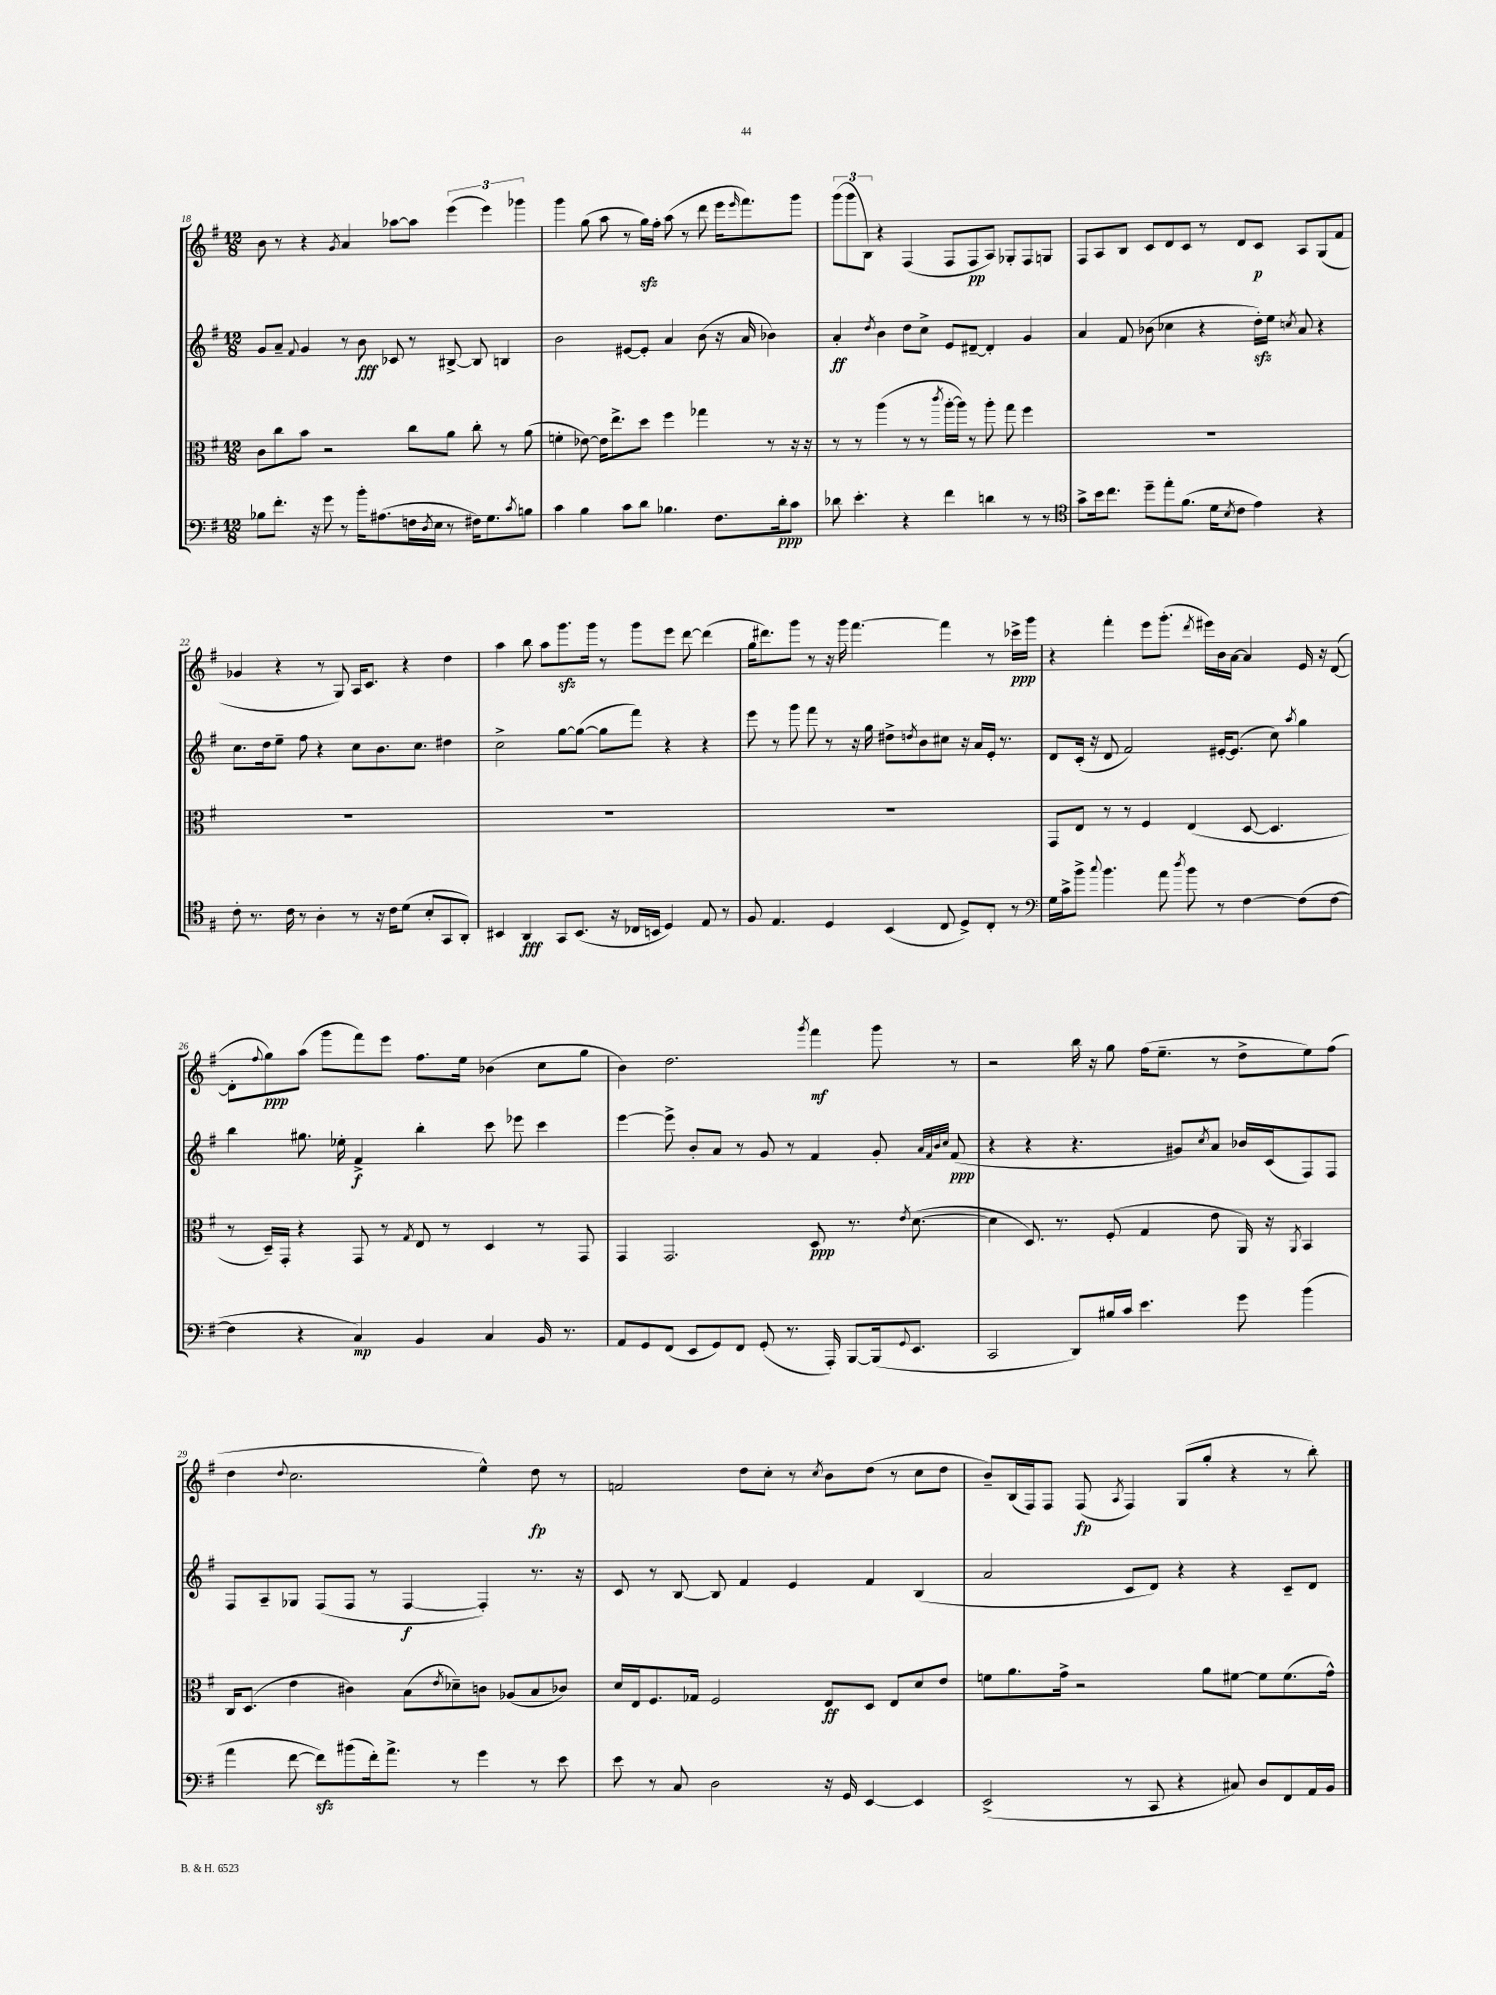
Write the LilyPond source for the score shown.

<<
\new StaffGroup <<
\new Staff = "s0" {
    \clef treble \key g \major \numericTimeSignature \time 12/8
    b'8 r8 r4 \acciaccatura { g'8 } a'4 aes''8~ aes''8 \tuplet 3/2 { e'''4( e'''4) ges'''4 } |
    g'''4 g''8( a''8 r8 g''16\sfz) fis''16-. a''8( r8 d'''8 e'''16 \grace { e'''16 } fis'''8.) g'''8 |
    \tuplet 3/2 { g'''8( g'''8 b8) } r4 fis4( fis8 fis8\pp a8) ges8-. fis8 g8 |
    fis8 a8 b8 c'8 d'8 c'8 r8 d'8 c'8\p a8 g8( fis'8 |
    ges'4 r4 r8 g8) a16 c'8. r4 d''4 |
    a''4 b''8 a''8 g'''8.\sfz g'''16 r8 g'''8 e'''8 d'''8~ d'''4( |
    g''16 dis'''8.) g'''8 r8 r16 g'''16 fis'''4.~ fis'''4 r8 ces'''16->\ppp g'''16 |
    r4 fis'''4-. e'''8 g'''8.-.( \acciaccatura { d'''8 } eis'''16) b'16 a'16~ a'4 e'16 r16 d'8~( |
    d'8-. \appoggiatura { fis''8 } g''8\ppp) a''8( g'''8 fis'''8) e'''8 fis''8. e''16 bes'4( c''8 g''8 |
    b'4) d''2. \acciaccatura { g'''8 } fis'''4\mf g'''8 r8 |
    r2 b''16 r16 g''8 fis''16( e''8.-- r8 d''8-> e''8) fis''8( |
    d''4 \appoggiatura { d''8 } c''2. e''4-^) d''8\fp r8 |
    f'2 d''8 c''8-. r8 \acciaccatura { c''8 } b'8 d''8( r8 c''8 d''8 |
    b'8--) b16( fis16) fis8 fis8\fp( \acciaccatura { a8 } fis4) g8( g''8-. r4 r8 b''8-.) \bar "|." |
}
\new Staff = "s1" {
    \clef treble \key g \major \numericTimeSignature \time 12/8
    g'8 a'8-- \appoggiatura { fis'8 } g'4 r8 b'8\fff ces'8 r8 bis8~-> bis8 b4 |
    b'2 eis'8~ eis'8-. a'4 b'8( r16 a'16 bes'4) |
    a'4-.\ff \acciaccatura { d''8 } b'4 d''8 c''8-> e'8 dis'8~-- dis'4-. g'4 |
    a'4 fis'8 bes'8( ces''4 r4 d''16-.\sfz) e''16 \acciaccatura { c''8 } a'8 r4 |
    c''8. d''16 e''8-- fis''8 r4 c''8 b'8. c''8. dis''4 |
    c''2-> g''8~ g''8~( g''8 fis'''8) r4 r4 |
    e'''8 r8 g'''8 fis'''8 r8 r16 g''16 dis''8-> \acciaccatura { d''8 } b'8 cis''8 r16 a'16 e'16-. r8. |
    d'8 c'16-.( r16 d'8 fis'2) eis'16~-. eis'8.( c''8) \acciaccatura { a''8 } g''4 |
    b''4 gis''8. ees''16-. fis'4->\f b''4-. c'''8 ees'''8 c'''4 |
    e'''4~ e'''8-> b'8-. a'8 r8 g'8 r8 fis'4 g'8-. \grace { a'32 fis'32 b'32 c''32 } fis'8\ppp( |
    r4 r4 r4. gis'8) \acciaccatura { c''8 } a'8 bes'16 c'16( fis8) fis8 |
    fis8 a8-- ges8 fis8( fis8 r8 fis4~\f fis4-.) r8. r16 |
    c'8 r8 b8~ b8 fis'4 e'4 fis'4 b4( |
    a'2 c'8 d'8) r4 r4 c'8-- d'8 \bar "|." |
}
\new Staff = "s2" {
    \clef alto \key g \major \numericTimeSignature \time 12/8
    c'8 c''8 b'8 r2 c''8 a'8 c''8-. r8 a'8( |
    f'4-. ees'8~) ees'16 e''8.-> d''8 fis''4 ges''4 r8 r16 r16 |
    r8 r8 a''4( r8 r8 \acciaccatura { c'''8 } a''16~-. a''16) r8 a''8-. g''8 fis''4 |
    R1. |
    R1. |
    R1. |
    R1. |
    g,8 e8 r8 r8 fis4 e4( d8~ d4. |
    r8 d16--) g,16-. r4 g,8 r8 \acciaccatura { g8 } e8 r8 d4 r8 g,8 |
    g,4 g,2. d8\ppp r8. \acciaccatura { e'8 } d'8.~( |
    d'4 d8.) r8. fis8-.( g4 e'8 a,16) r16 \acciaccatura { a,8 } b,4 |
    c16 d8.( e'4 cis'4) b8( \acciaccatura { e'8 } des'8--) c'8 aes8( b8 ces'8) |
    d'16 e16 fis8. ges16 fis2 e8\ff d8 e8 d'8 e'8 |
    f'8 a'8. g'16-> r2 a'8 fis'8~ fis'8 fis'8.( g'16-^) \bar "|." |
}
\new Staff = "s3" {
    \clef bass \key g \major \numericTimeSignature \time 12/8
    bes8 fis'8.-. r16 g'8 r8 b'16-. ais8.( f16 \acciaccatura { d8 } e16 r8 fis16) g8. \acciaccatura { c'8 } b8 |
    c'4 b4 c'8 d'8 bes4. fis8. d'16-.\ppp c'8 |
    des'8 e'4.-. r4 fis'4 d'4 r8 r8 |
    \clef tenor g'8-> b'16 c''8. d''8-- e''8-. fis'8.( d'16 \acciaccatura { b8 } c'8 e'4) r4 |
    c'8-. r8. c'16 r8 a4-. r8 r16 c'16 d'8( b8-. g,8 a,8-.) |
    bis,4 a,4\fff g,8 bis,8.( r16 ces16 b,16 d4) e8 r8 |
    fis8 e4. d4 b,4( c8 d8->) c8-. r8 |
    \clef bass g16 c'16-> b'8-> \appoggiatura { c''8 } b'4. a'8 \acciaccatura { d''8 } b'8 r8 fis4~ fis8( fis8~ |
    fis4 r4 c4\mp) b,4 c4 b,16 r8. |
    a,8 g,8 fis,8( e,8 g,8) fis,8 g,8-.( r8. a,,16-.) b,,8~ b,,16( \appoggiatura { g,8 } e,8. |
    c,2 d,8) bis16 c'16 e'4. g'8 b'4( |
    a'4 fis'8~ fis'8\sfz) bis'8( fis'16-.) a'8.-> r8 g'4 r8 e'8 |
    e'8 r8 c8 d2 r16 g,16 e,4~ e,4 |
    e,2->( r8 c,8 r4 cis8) d8 fis,8 a,16 b,16 \bar "|." |
}
>>
>>
\layout { \context { \Score currentBarNumber = #18 } }
